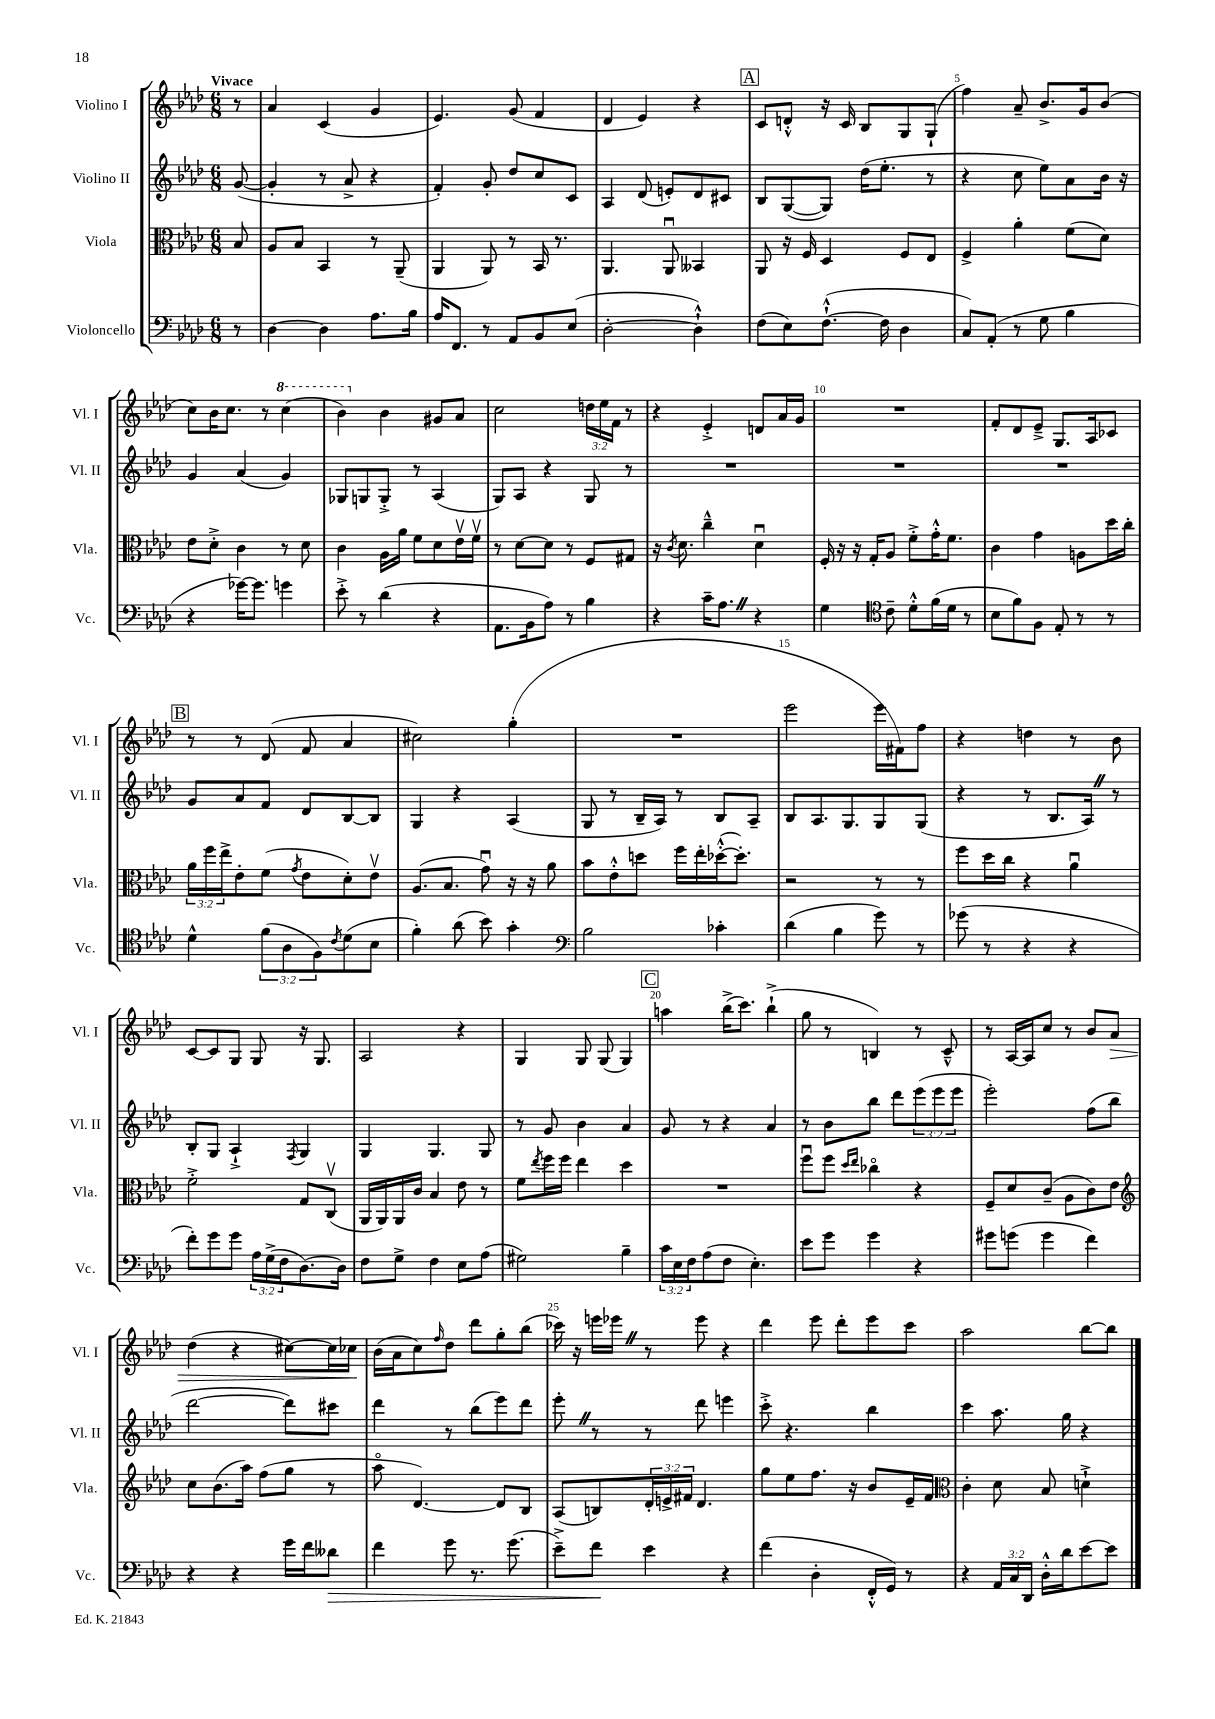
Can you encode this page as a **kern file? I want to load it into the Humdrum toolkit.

**kern	**dynam	**kern	**kern	**kern	**dynam
*part4	*part4	*part3	*part2	*part1	*part1
*staff4	*staff4	*staff3	*staff2	*staff1	*staff1
*I"Violoncello	*	*I"Viola	*I"Violino II	*I"Violino I	*
*I'Vc.	*	*I'Vla.	*I'Vl. II	*I'Vl. I	*
*clefF4	*	*clefC3	*clefG2	*clefG2	*
*k[b-e-a-d-]	*	*k[b-e-a-d-]	*k[b-e-a-d-]	*k[b-e-a-d-]	*
*M6/8	*	*M6/8	*M6/8	*M6/8	*
=	=	=	=	=	=
!	!	!	!	!LO:TX:a:B:t=Vivace	!
8r	.	8B-/	([8g/	8r	.
=1	=1	=1	=1	=1	=1
[4D-\	.	8A-/L	4g'/]	4a-/	.
.	.	8B-/J	.	.	.
4D-\]	.	4BB-/	8r	(4c/	.
.	.	.	8a-^/	.	.
8.A-\L	.	8r	4r	4g/	.
.	.	(8AA-~/	.	.	.
16B-\Jk	.	.	.	.	.
=2	=2	=2	=2	=2	=2
16A-/KL	.	4AA-/	4f'/)	4.e-/)	.
8.FF/J	.	.	.	.	.
8r	.	8AA-/)	8g'/	.	.
8AA-/L	.	8r	8dd-/L	(8g/	.
8BB-/	.	16BB-/	8cc/	4f/	.
.	.	8.r	.	.	.
(8E-/J	.	.	8c/J	.	.
=3	=3	=3	=3	=3	=3
[2D-'\	.	4.AA-/	4A-/	4d-/	.
.	.	.	(8d-/	4e-/)	.
.	.	8AA-u/	8en'/L)	.	.
4D-`^^\])	.	4BB--X/	8d-/	4r	.
.	.	.	8c#X/J	.	.
!!LO:REH:place=s1:t=A
=4	=4	=4	=4	=4	=4
(8F\L	.	8AA-/	8B-/L	8c/L	.
8E-\)	.	16r	([8G/	8dn'^^/J	.
.	.	16F/	.	.	.
([8.F`^^\J	.	4D-/	8G/J])	16r	.
.	.	.	.	16c/	.
.	.	.	(16dd-\KL	8B-/L	.
16F\]	.	.	8.ee-'\J	.	.
4D-\	.	8F/L	.	8G/	.
.	.	8E-/J	8r	(8G`/J	.
=5	=5	=5	=5	=5	=5
8C/L)	.	4F^/	4r	4ff\)	.
(8AA-'/J	.	.	.	.	.
8r	.	4a-'\	8cc\	8a-~/	.
8G\	.	.	8ee-\L)	8.b-^/L	.
4B-\	.	(8f\L	8a-\	.	.
.	.	.	.	16g/k	.
.	.	8d-\J)	16b-\Jk	(8b-/J	.
.	.	.	16r	.	.
!!LO:LB:g=z
=6	=6	=6	=6	=6	=6
4r	.	8e-\L	4g/	8cc\L)	.
.	.	8d-'^\J	.	16b-\K	.
.	.	.	.	8.cc\J	.
[16g-X\KL)	.	4c\	(4a-/	.	.
8.g-\J]	.	.	.	.	.
.	.	.	.	8r	.
*	*	*	*	*8va	*
4gn\	.	8r	4g/)	(4ccc\	.
.	.	8d-\	.	.	.
=7	=7	=7	=7	=7	=7
8e-'^\	.	4c\	8G-X/L	4bb-\)	.
8r	.	.	8Gn/	.	.
*	*	*	*	*X8va	*
(4d-\	.	16A-\LL	8G'^/J	4b-\	.
.	.	16a-\JJ	.	.	.
.	.	8f\L	8r	.	.
4r	.	8d-\	(4A-/	8g#X/L	.
.	.	16e-v\L	.	8a-/J	.
.	.	16fv\JJ	.	.	.
=8	=8	=8	=8	=8	=8
8.AA-\L	.	8r	8G/L)	2cc\	.
.	.	[8d-\L	8A-/J	.	.
16BB-\k	.	.	.	.	.
8A-\J)	.	8d-\J]	4r	.	.
8r	.	8r	.	.	.
4B-\	.	8F/L	8G/	24ddn\LL	.
.	.	.	.	24ee-\	.
.	.	.	.	24f\JJ	.
.	.	8G#X/J	8r	8r	.
=9	=9	=9	=9	=9	=9
4r	.	16r	2.r	4r	.
.	.	8qc/	.	.	.
.	.	8.d-\	.	.	.
16c~\KL	.	4cc~^^\	.	4e-'^/	.
8.A-Z\J	.	.	.	.	.
4r	.	4d-u\	.	8dn/L	.
.	.	.	.	16a-/L	.
.	.	.	.	16g/JJ	.
=10	=10	=10	=10	=10	=10
4G\	.	16F'/	2.r	2.r	.
.	.	16r	.	.	.
.	.	16r	.	.	.
.	.	16G'/KL	.	.	.
*clefC4	*	*	*	*	*
8c~\	.	8A-/J	.	.	.
8d-'^^\L	.	8f'^\L	.	.	.
(16f\L	.	16g'^^\K	.	.	.
16d-\JJ	.	8.f\J	.	.	.
8r	.	.	.	.	.
=11	=11	=11	=11	=11	=11
8B-\L	.	4c\	2.r	8f'/L	.
8f\)	.	.	.	8d-/	.
8F\J	.	4g\	.	8e-~^/J	.
8E-'/	.	.	.	8.G/L	.
8r	.	8An\L	.	.	.
.	.	.	.	16A-/k	.
8r	.	16dd-\L	.	8c-X/J	.
.	.	16cc'\JJ	.	.	.
!!LO:LB:g=z
!!LO:REH:place=s1:t=B
=12	=12	=12	=12	=12	=12
4d-^^\	.	24a-\LL	8g/L	8r	.
.	.	24ff\	.	.	.
.	.	24ee-^\J	.	.	.
.	.	8e-'\	8a-/	8r	.
(12f\L	.	(8f\J	8f/J	(8d-/	.
12A-\	.	.	.	.	.
.	.	8qg/	.	.	.
.	.	8e-\L	8d-/L	8f/	.
12F\)	.	.	.	.	.
8qc/	.	.	.	.	.
(8d-\	.	8d-'\)	[8B-/	4a-/	.
8B-\J	.	8e-v\J	8B-/J]	.	.
=13	=13	=13	=13	=13	=13
4f'\)	.	(8.A-/L	4G/	2cc#X\)	.
.	.	8.B-/J	.	.	.
(8a-\	.	.	4r	.	.
8b-\)	.	8gu\)	.	.	.
4g'\	.	16r	(4A-/	(4gg'\	.
.	.	16r	.	.	.
.	.	8a-\	.	.	.
=14	=14	=14	=14	=14	=14
*clefF4	*	*	*	*	*
2B-\	.	8b-\L	8G/	2.r	.
.	.	8e-'^^\	8r	.	.
.	.	8ddn\J	16B-~/LL	.	.
.	.	.	16A-/JJ)	.	.
.	.	16ff\LL	8r	.	.
.	.	16ee-'\	.	.	.
4c-X'\	.	([16dd-X'^^\J	8B-/L	.	.
.	.	8.dd-'\J])	.	.	.
.	.	.	8A-~/J	.	.
=15	=15	=15	=15	=15	=15
(4d-\	.	2r	8B-/L	2eee-\	.
.	.	.	8.A-/	.	.
4B-\	.	.	.	.	.
.	.	.	8.G/	.	.
8g\)	.	8r	8G/	16eee-\LL	.
.	.	.	.	16f#X\J)	.
8r	.	8r	(8G/J	8ff\J	.
=16	=16	=16	=16	=16	=16
(8g-X\	.	8ff\L	4r	4r	.
8r	.	16dd-\L	.	.	.
.	.	16cc\JJ	.	.	.
4r	.	4r	8r	4ddn\	.
.	.	.	8.B-/L	.	.
4r	.	4a-u\	.	8r	.
.	.	.	16A-Z/Jk)	.	.
.	.	.	8r	8b-\	.
!!LO:LB:g=z
=17	=17	=17	=17	=17	=17
8f'\L)	.	2f'^\	8B-'/L	[8c/L	.
8g\	.	.	8G/J	8c/]	.
8g\J	.	.	4A-`^/	8G/J	.
24A-\LL	.	.	.	8G/	.
(24G^\	.	.	.	.	.
24F\J	.	.	.	.	.
.	.	.	8qF/	.	.
[8.D-\)	.	8G/L	4G/	16r	.
.	.	.	.	8.G/	.
.	.	(8Cv/J	.	.	.
16D-\Jk]	.	.	.	.	.
=18	=18	=18	=18	=18	=18
8F\L	.	16AA-/LL	4G/	2A-/	.
.	.	16AA-/)	.	.	.
8G^\J	.	16AA-/	.	.	.
.	.	16c/JJ	.	.	.
4F\	.	4B-/	4.G/	.	.
8E-\L	.	8e-\	.	4r	.
(8A-\J	.	8r	8G/	.	.
=19	=19	=19	=19	=19	=19
2G#X\)	.	8f\L	8r	4G/	.
.	.	8qee-/	.	.	.
.	.	16ff\L	8g/	.	.
.	.	16ff\JJ	.	.	.
.	.	4ee-\	4b-\	8G/	.
.	.	.	.	(8G/	.
4B-~\	.	4dd-\	4a-/	4G/)	.
!!LO:REH:place=s1:t=C
=20	=20	=20	=20	=20	=20
24c\LL	.	2.r	8g/	4aan\	.
24E-\	.	.	.	.	.
24F\J	.	.	.	.	.
(8A-\	.	.	8r	.	.
8F\J	.	.	4r	(16bb-^\KL	.
.	.	.	.	8.ccc\J)	.
4.E-'\)	.	.	.	.	.
.	.	.	4a-/	(4bb-`^\	.
=21	=21	=21	=21	=21	=21
8e-\L	.	8ffu\L	8r	8gg\	.
8g\J	.	8ff\J	8b-\L	8r	.
.	.	16qqdd-/LL	.	.	.
.	.	16qqee-/JJ	.	.	.
4g\	.	4cc-X\	8bb-\J	4Bn/)	.
.	.	.	8ddd-\L	.	.
4r	.	4r	(12eee-\	8r	.
.	.	.	12eee-\	.	.
.	.	.	.	8c~^^/	.
.	.	.	12eee-\J	.	.
=22	=22	=22	=22	=22	=22
8g#X\L	.	8F~/L	2eee-'\)	8r	.
(8gn\J	.	8d-/	.	[16A-/LL	.
.	.	.	.	16A-/J]	.
4g\	.	(8c~/J	.	8cc/J	.
.	.	8A-\L	.	8r	.
4f\)	.	8c\)	(8ff\L	8b-/L	.
!	!	!	!	!	!LO:HP:b
.	.	8e-\J	8bb-\J	8a-/J	>
!!LO:LB:g=z
=23	=23	=23	=23	=23	=23
*	*	*clefG2	*	*	*
4r	.	8cc\L	[2ddd-\	(4dd-\	.
.	.	(8.b-\	.	.	.
4r	.	.	.	4r	.
.	.	16aa-\Jk)	.	.	.
.	.	(8ff\L	.	.	.
16g\LL	.	8gg\J	8ddd-\L])	[8cc#X\L)	.
16f\J	.	.	.	.	.
!	!LO:HP:b	!	!	!	!
8d--X\J	>	8r	8ccc#X\J	16cc#\L]	.
.	.	.	.	16cc-X\JJ	.
.	.	.	.	.	]
=24	=24	=24	=24	=24	=24
4f\	.	8aa-\	4ddd-\	(16b-\LL	.
.	.	.	.	16a-\J	.
.	.	[4.d-/)	.	8cc\)	.
.	.	.	.	16qqff/	.
8g\	.	.	8r	8dd-\J	.
8.r	.	.	(8bb-\L	8ddd-\L	.
.	.	8d-/L]	8eee-\)	8gg'\	.
(8.g\	.	.	.	.	.
.	.	8B-/J	8ddd-\J	(8bb-\J	.
=25	=25	=25	=25	=25	=25
8e-~^\L)	.	(8A-/L	8eee-'Z\	16ccc-X\)	.
.	.	.	.	16r	.
8f\J	.	8Bn/)	8r	16eeen\LL	.
.	.	.	.	16eee-XZ\JJ	.
4e-\	]	24d-'/L	8r	8r	.
.	.	24en^/	.	.	.
.	.	24f#X/JJ	.	.	.
.	.	4.d-/	8ddd-\	8eee-\	.
4r	.	.	4eeen\	4r	.
=26	=26	=26	=26	=26	=26
(4f\	.	8gg\L	8ccc'^\	4ddd-\	.
.	.	8ee-\	4.r	.	.
4D-'\	.	8.ff\J	.	8eee-\	.
.	.	.	.	8ddd-'\L	.
.	.	16r	.	.	.
16FF'^^/LL	.	8b-/L	4bb-\	8eee-\	.
16GG/JJ)	.	.	.	.	.
8r	.	16e-~/L	.	8ccc\J	.
.	.	16f/JJ	.	.	.
=27	=27	=27	=27	=27	=27
*	*	*clefC3	*	*	*
4r	.	4c'\	4ccc\	2aa-\	.
24AA-/LL	.	8d-\	8.aa-\	.	.
24C/	.	.	.	.	.
24DD-/JJ	.	.	.	.	.
16D-'^^\LL	.	8B-/	.	.	.
16d-\J	.	.	16gg\	.	.
[8e-\	.	4dn`^\	4r	[8bb-\L	.
8e-\J]	.	.	.	8bb-\J]	.
==	==	==	==	==	==
*-	*-	*-	*-	*-	*-
